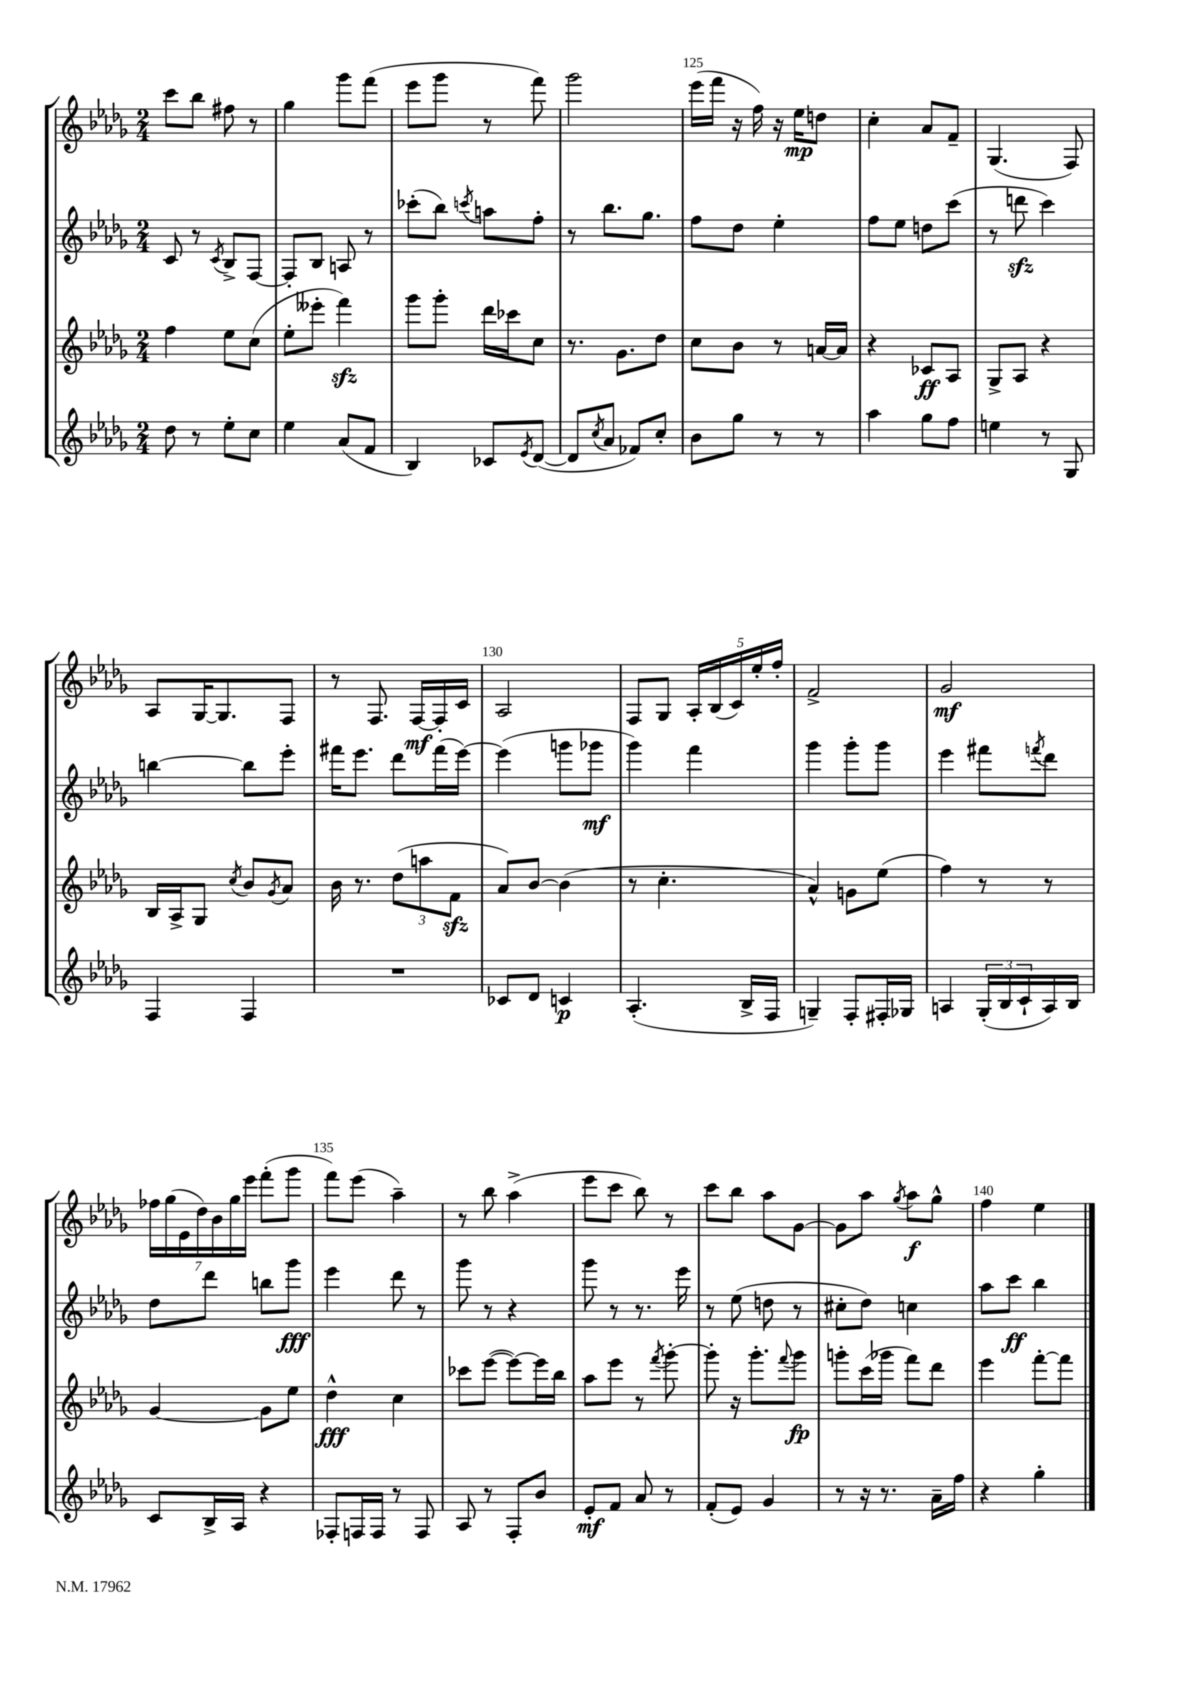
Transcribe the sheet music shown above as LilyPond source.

<<
\new StaffGroup <<
\new Staff = "s0" {
    \clef treble \key des \major \numericTimeSignature \time 2/4
    c'''8 bes''8 fis''8 r8 |
    ges''4 ges'''8 f'''8( |
    ees'''8 ges'''8 r8 f'''8) |
    ges'''2 |
    ees'''16( f'''16 r16 f''16) r16 ees''16\mp d''8 |
    c''4-. aes'8 f'8-- |
    ges4.( f8) |
    aes8 ges16~ ges8. f8 |
    r8 f8. f16~\mf f16-. c'16 |
    aes2 |
    f8 ges8 \tuplet 5/4 { aes16-. bes16( c'16) ees''16-. f''16-. } |
    f'2-> |
    ges'2\mf |
    \tuplet 7/4 { fes''16 ges''16( ees'16 des''16) bes'16 ges''16 ees'''16 } f'''8-.( ges'''8 |
    f'''8) ees'''8( aes''4--) |
    r8 bes''8 aes''4->( |
    ees'''8 c'''8 bes''8) r8 |
    c'''8 bes''8 aes''8 ges'8~ |
    ges'8 aes''8 \acciaccatura { ges''8 } aes''8\f ges''8-^ |
    f''4 ees''4 \bar "|." |
}
\new Staff = "s1" {
    \clef treble \key des \major \numericTimeSignature \time 2/4
    c'8 r8 \acciaccatura { c'8 } bes8-> f8~ |
    f8-. bes8 a8 r8 |
    ces'''8-.( bes''8) \acciaccatura { c'''8 } a''8 f''8-. |
    r8 bes''8. ges''8. |
    f''8 des''8 ees''4-. |
    f''8 ees''8 d''8 c'''8( |
    r8 d'''8\sfz c'''4) |
    b''4~ b''8 ees'''8-. |
    fis'''16 ees'''8. des'''8 fis'''16( ees'''16~) |
    ees'''4( g'''8 ges'''8\mf |
    ges'''4) f'''4 |
    ges'''4 ges'''8-. ges'''8 |
    ees'''4 fis'''8 \acciaccatura { f'''8 } des'''8 |
    des''8 des'''8 b''8 ges'''8\fff |
    ees'''4 des'''8 r8 |
    ges'''8 r8 r4 |
    ges'''8 r8 r8. ees'''16 |
    r8 ees''8( d''8 r8 |
    cis''8-. des''8) c''4 |
    aes''8 c'''8\ff bes''4 \bar "|." |
}
\new Staff = "s2" {
    \clef treble \key des \major \numericTimeSignature \time 2/4
    f''4 ees''8 c''8( |
    ees''8-. eeses'''8-. f'''4\sfz) |
    ges'''8 ges'''8-. des'''16 ces'''16 c''8 |
    r8. ges'8. des''8 |
    c''8 bes'8 r8 a'16~ a'16 |
    r4 ces'8\ff aes8 |
    ges8-> aes8 r4 |
    bes16 aes16-> ges8 \acciaccatura { c''8 } bes'8 \acciaccatura { ges'8 } aes'8 |
    bes'16 r8. \tuplet 3/2 { des''8( a''8 f'8\sfz } |
    aes'8) bes'8~ bes'4( |
    r8 c''4.-. |
    aes'4-^) g'8 ees''8( |
    f''4) r8 r8 |
    ges'4~ ges'8 ees''8 |
    des''4-^\fff c''4 |
    ces'''8 ees'''8~( ees'''8~) ees'''16 bes''16 |
    aes''8 ees'''8 r8 \acciaccatura { f'''8 } ges'''8~-. |
    ges'''8-. r16 ges'''8.-. \appoggiatura { f'''8 } ges'''8\fp |
    g'''8-. c'''16( ges'''16 f'''8) des'''8 |
    ees'''4 f'''8~-. f'''8 \bar "|." |
}
\new Staff = "s3" {
    \clef treble \key des \major \numericTimeSignature \time 2/4
    des''8 r8 ees''8-. c''8 |
    ees''4 aes'8( f'8 |
    bes4) ces'8 \acciaccatura { ees'8 } des'8~( |
    des'8 \acciaccatura { c''8 } aes'8 fes'8) c''8-. |
    bes'8 ges''8 r8 r8 |
    aes''4 ges''8 f''8 |
    e''4 r8 ges8 |
    f4 f4 |
    R2 |
    ces'8 des'8 c'4\p |
    aes4.-.( bes16-> f16 |
    g4--) f8-. fis16-. ges16 |
    a4 \tuplet 3/2 { ges16-.( bes16 c'16-! } a16) bes16 |
    c'8 bes16-> aes16 r4 |
    fes8-. f16 f16 r8 f8 |
    aes8 r8 f8-. bes'8 |
    ees'8-.\mf f'8 aes'8 r8 |
    f'8-.( ees'8) ges'4 |
    r8 r16 r8. aes'16-- f''16 |
    r4 ges''4-. \bar "|." |
}
>>
>>
\layout { \context { \Score currentBarNumber = #121 \override BarNumber.break-visibility = ##(#f #t #t) barNumberVisibility = #(every-nth-bar-number-visible 5) } }
